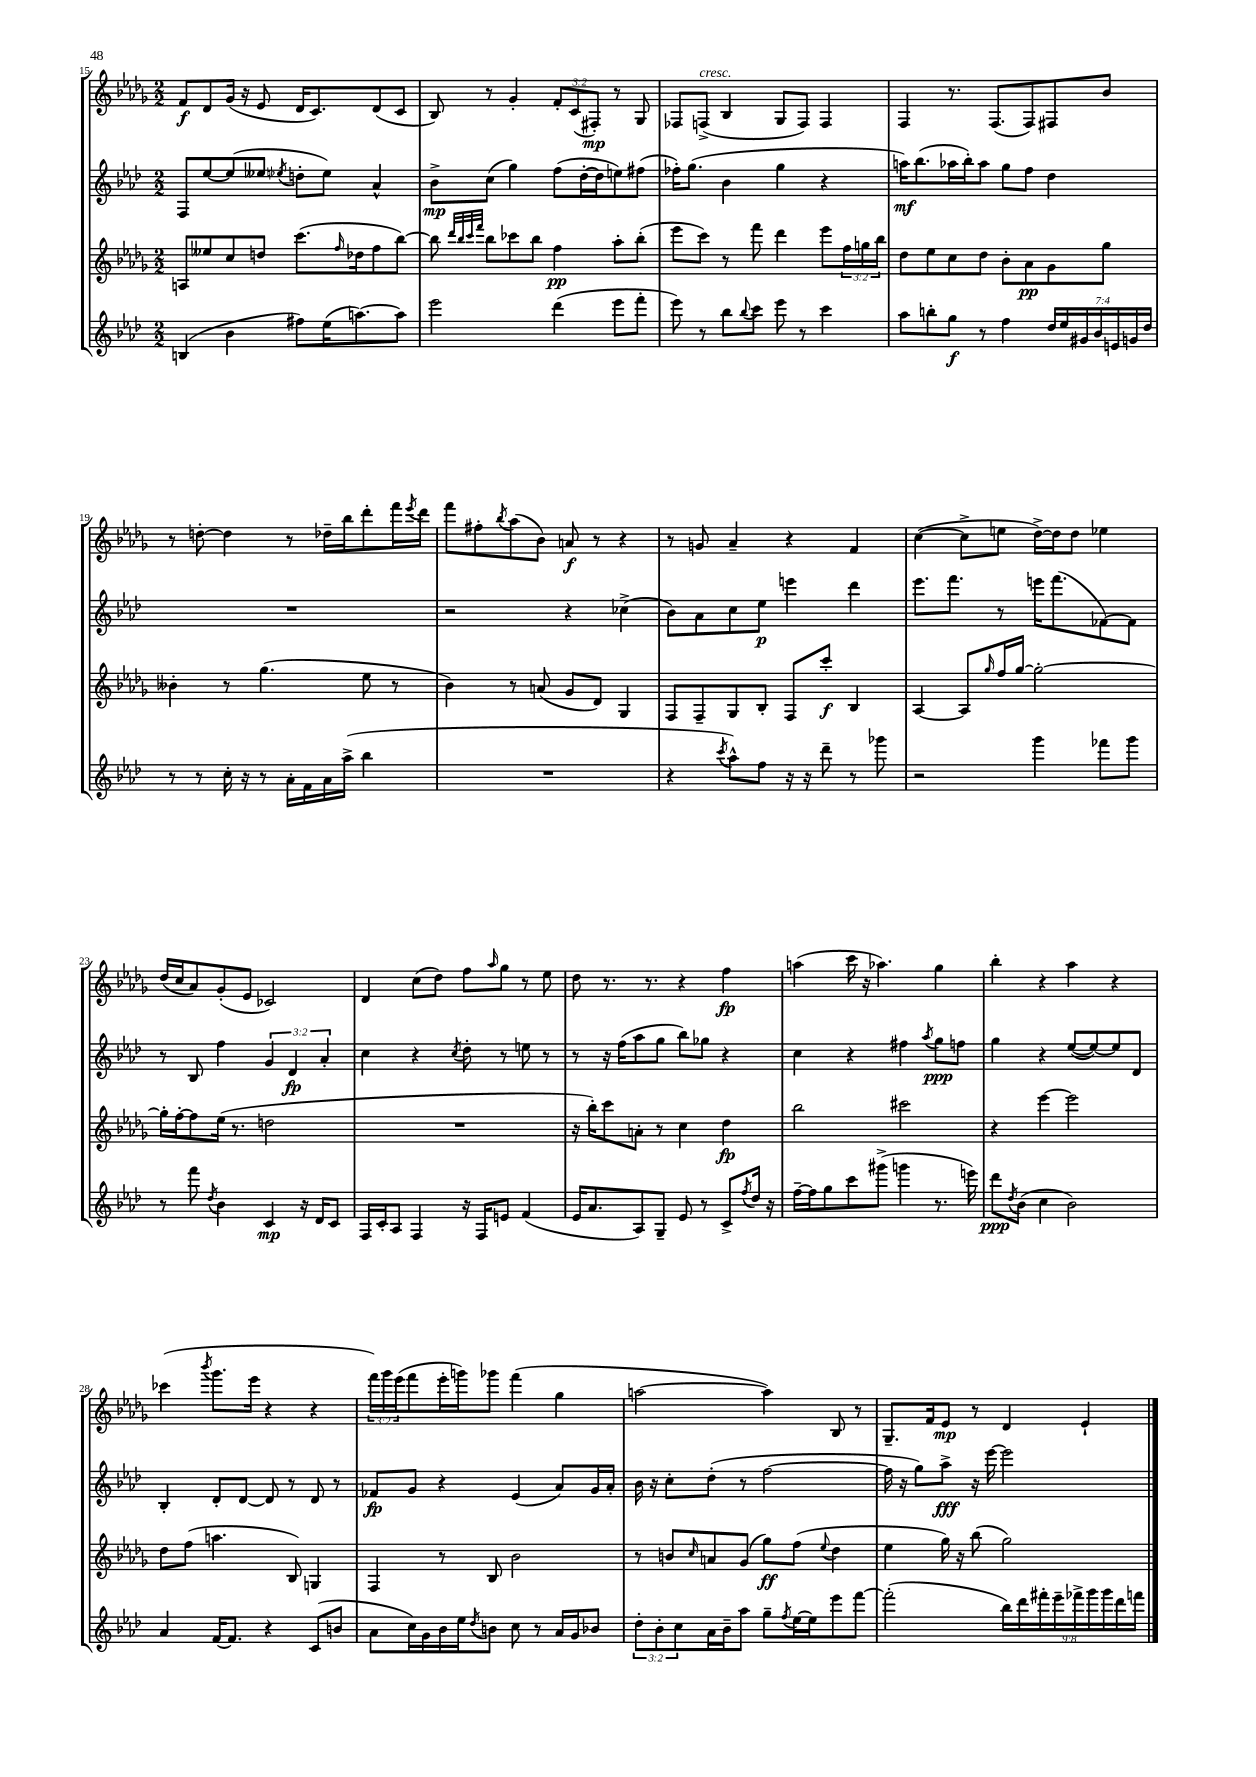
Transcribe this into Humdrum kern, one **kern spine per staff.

**kern	**kern	**kern	**kern
*staff4	*staff3	*staff2	*staff1
*clefG2	*clefG2	*clefG2	*clefG2
*k[b-e-a-d-]	*k[b-e-a-d-g-]	*k[b-e-a-d-]	*k[b-e-a-d-g-]
*M2/2	*M2/2	*M2/2	*M2/2
(4B/	8A/L	8F/L	8f/L
.	8ee--/	[8ee-/	8d-/
4b-\	8cc/	(8ee-/]	(16g-/Jk
.	.	.	16r
.	8dd/J	8ee--/J	8e-/
.	.	8qee-/	.
8ff#\L)	(8.ccc\L	8dd'\L	16d-/LK
.	.	.	8.c/)
(16ee-\K	.	8ee-\J)	.
.	16qqff/	.	.
[8.aa\)	16dd-\k	.	.
.	8ff\	4a-^^/	(8d-/
8aa\]J	[8bb-\J)	.	8c/J
=	=	=	=
2eee-\	8bb-\]	8b-^\L	8B-/)
.	32qqddd-/LLL	.	.
.	32qqbb-/	.	.
.	32qqccc/	.	.
.	32qqfff/JJJ	.	.
.	8bb-\L	(8cc\J	8r
.	8ccc-\	4gg\)	4g-'/
.	8bb-\J	.	.
(4ddd-\	4ff\	(8ff\L	12f'/L
.	.	.	(12c/
.	.	[16dd-'\L	.
.	.	.	12F#'/J)
.	.	16dd-\]J	.
8eee-\L	8aa-'\L	8ee\)	8r
8fff'\J	(8bb-'\J	(8ff#\J	8G-/
=	=	=	=
8eee-\)	8eee-\L	16ff-'\LK)	8F-/L
.	.	(8.gg\J	.
8r	8ccc\J)	.	(8F^/J
8bb-\L	8r	4b-\	4B-/
8qqbb-/	.	.	.
8ccc\J	8fff\	.	.
8eee-\	4ddd-\	4gg\	8G-/L
8r	.	.	8F/J)
4ccc\	8eee-\L	4r	4F/
.	24ff\L	.	.
.	24gg\	.	.
.	24bb-\JJ	.	.
=	=	=	=
8aa-\L	8dd-\L	16aa\LK)	4F/
.	.	(8.bb-\	.
8bb'\	8ee-\	.	.
8gg\J	8cc\	16aa-\L	8.r
.	.	16bb-'\J)	.
8r	8dd-\J	8aa-\J	.
.	.	.	(8.F/L
4ff\	8b-'\L	8gg\L	.
.	8a-\	8ff\J	8F/)
28dd-/LL	8g-\	4dd-\	8F#/
28ee-/	.	.	.
28g#/	.	.	.
28b-/	.	.	.
.	8gg-\J	.	8b-/J
28e/	.	.	.
28g/	.	.	.
28dd-/JJ	.	.	.
=	=	=	=
8r	4b--'\	1r	8r
8r	.	.	[8dd'\
16cc'\	8r	.	4dd\]
16r	.	.	.
8r	(4.gg-\	.	.
16a-'\LL	.	.	8r
16f\	.	.	.
16a-\	.	.	16dd-~\LL
(16aa-^\JJ	.	.	16bb-\J
4bb-\	8ee-\	.	8ddd-'\
.	8r	.	16fff\L
.	.	.	8qeee-/
.	.	.	16ddd-\JJ
=	=	=	=
1r	4b-\)	2r	8fff\L
.	.	.	8ff#'\
.	.	.	8qbb-/
.	8r	.	(8aa-\
.	(8a/	.	8b-\J)
.	8g-/L	4r	8a/
.	8d-/J)	.	8r
.	4G-/	(4cc-^\	4r
=	=	=	=
4r	8F/L	8b-\L)	8r
.	8F~/	8a-\	8g/
8qccc/	.	.	.
8aa-^^\L)	8G-/	8cc\	4a-~/
8ff\J	8B-'/J	8ee-\J	.
16r	8F/L	4eee\	4r
16r	.	.	.
8ddd-~\	8ccc'/J	.	.
8r	4B-/	4ddd-\	4f/
8ggg-\	.	.	.
=	=	=	=
2r	[4A-/	8.eee-\L	([4cc\
.	.	8.fff\J	.
.	8A-/]L	.	8cc^\]L
.	16qqgg-/	.	.
.	16ff/L	8r	8ee\J
.	[16gg-/JJ	.	.
4ggg\	2gg-'\_	16eee\LK	[16dd-^\LL)
.	.	(8.fff\	16dd-\]J
.	.	.	8dd-\J
8fff-\L	.	[8f-\)	4ee-\
8ggg\J	.	8f-\]J	.
=	=	=	=
8r	16gg-'\]LL	8r	(16dd-/LL
.	[16ff'\J	.	16cc/J
8fff\	8ff\]	8B-/	8a-/)
8qdd-/	.	.	.
4b-\	(16ee-\Jk	4ff\	(8g-'/
.	8.r	.	.
.	.	.	8e-/J
4c/	2dd\	6g/	2c-/)
.	.	6d-/	.
16r	.	.	.
16d-/LK	.	.	.
.	.	6a-'/	.
8c/J	.	.	.
=	=	=	=
16F/LL	1r	4cc\	4d-/
16c'/J	.	.	.
8A-/J	.	.	.
4F/	.	4r	(8cc\L
.	.	.	8dd-\J)
.	.	8qcc/	.
16r	.	8dd-'\	8ff\L
16F/LK	.	.	.
.	.	.	16qqaa-/
8e/J	.	8r	8gg-\J
(4f/	.	8ee\	8r
.	.	8r	8ee-\
=	=	=	=
16e-/LK	16r	8r	8dd-\
8.a-/	16bb-'\LK)	.	.
.	8ccc\	16r	8.r
.	.	(16ff\LK	.
8A-/)	8a'\J	8aa-\	.
.	.	.	8.r
8G~/J	8r	8gg\J	.
8e-/	4cc\	8bb-\L)	4r
8r	.	8gg-\J	.
8c^/L	4dd-\	4r	4ff\
8qff/	.	.	.
16dd-/Jk	.	.	.
16r	.	.	.
=	=	=	=
[16ff~\LL	2bb-\	4cc\	(4aa\
16ff\]J	.	.	.
8gg\	.	.	.
8ccc\	.	4r	16ccc\
.	.	.	16r
(8ggg#^\J	.	.	4.aa-\)
4ggg\	2ccc#\	4ff#\	.
.	.	8qaa-/	.
8.r	.	8gg\L	4gg-\
.	.	8ff\J	.
16eee\)	.	.	.
=	=	=	=
8ddd-\L	4r	4gg\	4bb-'\
8qdd-/	.	.	.
(8b-\J	.	.	.
4cc\	[4eee-\	4r	4r
2b-\)	2eee-\]	([8ee-/L	4aa-\
.	.	8ee-/_)	.
.	.	8ee-/]	4r
.	.	8d-/J	.
=	=	=	=
4a-/	8dd-\L	4B-'/	(4ccc-\
.	(8ff\J	.	.
.	.	.	8qbbb-/
[16f/LK	4.aa\	8d-'/L	8.ggg-\L
8.f/]J	.	.	.
.	.	[8d-/J	.
.	.	.	16eee-\Jk
4r	.	8d-/]	4r
.	8B-/)	8r	.
(8c/L	4G/	8d-/	4r
8b/J	.	8r	.
=	=	=	=
8a-\L	4F/	8f-/L	24fff\LL)
.	.	.	24ggg-\
.	.	.	(24eee-\J
16cc\L)	.	8g/J	8fff\
16g\	.	.	.
16b-\	8r	4r	16eee-'\L
16ee-\J	.	.	16ggg\J)
8qdd-/	.	.	.
8b\J	8B-/	.	8ggg-\J
8cc\	2b-\	(4e-/	(4fff\
8r	.	.	.
16a-/LL	.	8a-/L)	4gg-\
16g/J	.	.	.
8b-/J	.	16g/L	.
.	.	16a-'/JJ	.
=	=	=	=
12dd-'\L	8r	16b-\	[2aa\
.	.	16r	.
12b-'\	.	.	.
.	8b/L	8cc'\L	.
12cc\	.	.	.
.	16qqcc/	.	.
16a-\L	8a/	(8dd-'\J	.
16b-~\J	.	.	.
8aa-\J	(8g-/J	8r	.
8gg~\L	8gg-\L)	[2ff\	4aa\])
8qff/	.	.	.
[16ee-\L	(8ff\J	.	.
16ee-\]J	.	.	.
.	8qqee-/	.	.
8eee-\	4dd-\	.	8B-/
[8fff\J	.	.	8r
=	=	=	=
(2fff'\]	4ee-\	16ff\]	8.G-~/L
.	.	16r	.
.	.	8gg\L)	.
.	.	.	16f/k
.	16gg-\)	8aa-^\J	8e-/J
.	16r	.	.
.	(8bb-\	16r	8r
.	.	[16eee-\	.
18bb-\LL)	2gg-\)	2eee-\]	4d-/
18ddd-\	.	.	.
18fff#'\	.	.	.
18eee-~\	.	.	.
18fff-^\	.	.	.
.	.	.	4e-`/
18ggg\	.	.	.
18ggg\	.	.	.
18ddd-\	.	.	.
18fff\JJ	.	.	.
==	==	==	==
*-	*-	*-	*-
